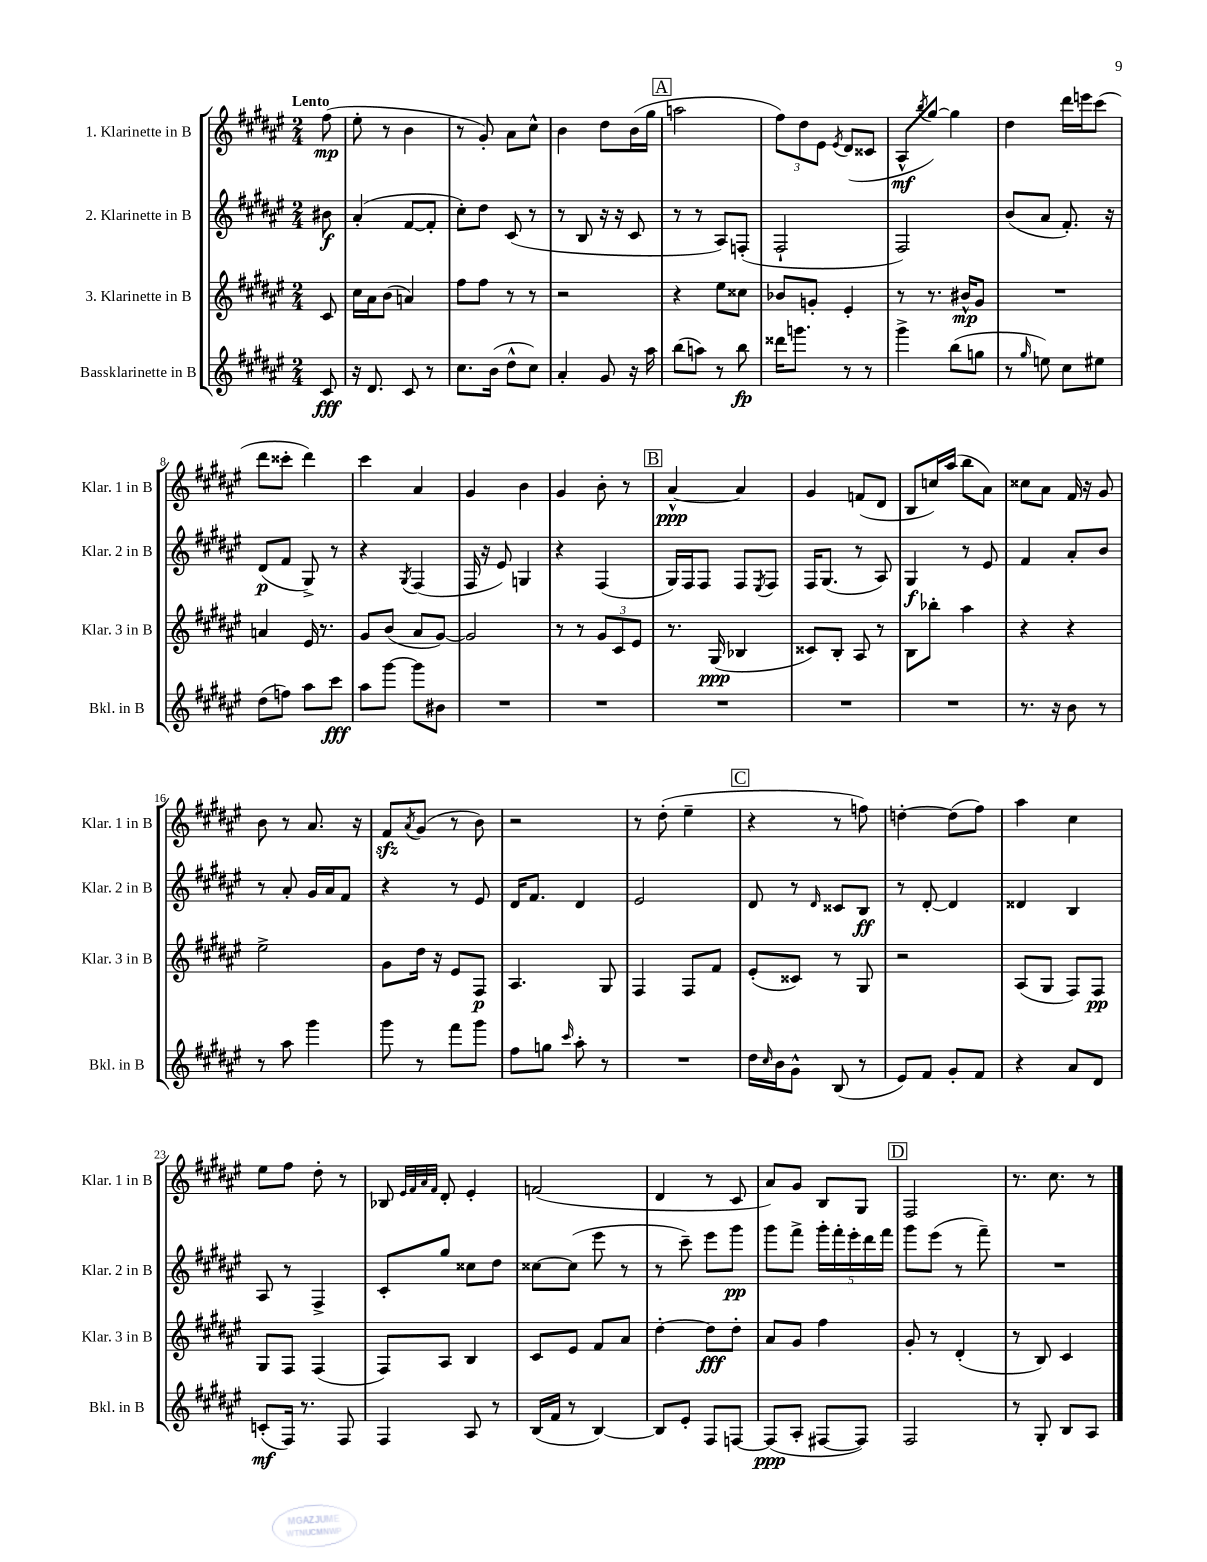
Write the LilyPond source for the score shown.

<<
\new StaffGroup <<
\new Staff = "s0" \with { instrumentName = "1. Klarinette in B" shortInstrumentName = "Klar. 1 in B" } {
    \clef treble \key fis \major \numericTimeSignature \time 2/4 \partial 8 \tempo "Lento"
    fis''8\mp( |
    eis''8-. r8 b'4 |
    r8 gis'8-.) ais'8 cis''8-^ |
    b'4 dis''8 b'16( gis''16 |
    \mark \markup { \box "A" } a''2 |
    \tuplet 3/2 { fis''8) dis''8 eis'8 } \acciaccatura { eis'8 } dis'8( cisis'8 |
    ais8-^\mf \acciaccatura { b''8 } gis''8~) gis''4 |
    dis''4 dis'''16 e'''16 cis'''8( |
    dis'''8 cisis'''8-. dis'''4) |
    cis'''4 ais'4 |
    gis'4 b'4 |
    gis'4 b'8-. r8 |
    \mark \markup { \box "B" } ais'4~-^\ppp ais'4 |
    gis'4 f'8( dis'8 |
    b8 c''16) ais''16( b''8 ais'8) |
    cisis''8 ais'8 fis'16 r16 gis'8 |
    b'8 r8 ais'8. r16 |
    fis'8\sfz \acciaccatura { ais'8 } gis'8( r8 b'8) |
    r2 |
    r8 dis''8-.( eis''4-- |
    \mark \markup { \box "C" } r4 r8 f''8) |
    d''4~-. d''8( fis''8) |
    ais''4 cis''4 |
    eis''8 fis''8 dis''8-. r8 |
    bes8 \grace { eis'32 fis'32 ais'32 fis'32 } dis'8-. eis'4-. |
    f'2( |
    dis'4 r8 cis'8 |
    ais'8) gis'8 b8 gis8 |
    \mark \markup { \box "D" } fis2 |
    r8. cis''8. r8 \bar "|." |
}
\new Staff = "s1" \with { instrumentName = "2. Klarinette in B" shortInstrumentName = "Klar. 2 in B" } {
    \clef treble \key fis \major \numericTimeSignature \time 2/4 \partial 8
    bis'8\f |
    ais'4-.( fis'8~ fis'8-. |
    cis''8-.) dis''8 cis'8( r8 |
    r8 b8 r16 r16 cis'8 |
    \mark \markup { \box "A" } r8 r8 ais8) f8-.( |
    fis2-! |
    fis2) |
    b'8( ais'8 fis'8.-.) r16 |
    dis'8\p( fis'8 gis8->) r8 |
    r4 \acciaccatura { gis8 } fis4( |
    fis16 r16 eis'8) g4 |
    r4 fis4( |
    \mark \markup { \box "B" } gis16) fis16 fis8 fis8 \acciaccatura { eis8 } fis8 |
    fis16 gis8.( r8 ais8) |
    gis4\f r8 eis'8 |
    fis'4 ais'8-. b'8 |
    r8 ais'8-. gis'16 ais'16 fis'8 |
    r4 r8 eis'8 |
    dis'16 fis'8. dis'4 |
    eis'2 |
    \mark \markup { \box "C" } dis'8 r8 \grace { dis'16 } cisis'8 b8\ff |
    r8 dis'8~-. dis'4 |
    disis'4 b4 |
    ais8 r8 fis4-> |
    cis'8-. gis''8 cisis''8 dis''8 |
    cisis''8~ cisis''8( eis'''8 r8 |
    r8 cis'''8--) eis'''8 gis'''8\pp |
    gis'''8 fis'''8-> \tuplet 5/4 { gis'''16-. fis'''16-. eis'''16-. dis'''16 fis'''16 } |
    \mark \markup { \box "D" } gis'''8 eis'''8( r8 fis'''8--) |
    R2 \bar "|." |
}
\new Staff = "s2" \with { instrumentName = "3. Klarinette in B" shortInstrumentName = "Klar. 3 in B" } {
    \clef treble \key fis \major \numericTimeSignature \time 2/4 \partial 8
    cis'8 |
    cis''16 ais'16 b'8( a'4) |
    fis''8 fis''8 r8 r8 |
    r2 |
    \mark \markup { \box "A" } r4 eis''8 cisis''8 |
    bes'8 g'8-. eis'4-. |
    r8 r8. bis'16-^\mp gis'8 |
    R2 |
    a'4 eis'16 r8. |
    gis'8 b'8( ais'8 gis'8~) |
    gis'2 |
    r8 r8 \tuplet 3/2 { gis'8 cis'8 eis'8 } |
    \mark \markup { \box "B" } r8. gis16\ppp( bes4 |
    cisis'8) b8-. ais8 r8 |
    b8 bes''8-. ais''4 |
    r4 r4 |
    eis''2-> |
    gis'8 dis''16 r16 eis'8 fis8\p |
    ais4. gis8 |
    fis4 fis8 fis'8 |
    \mark \markup { \box "C" } eis'8-.( cisis'8) r8 gis8 |
    r2 |
    ais8( gis8 fis8) fis8\pp |
    gis8 fis8 fis4( |
    fis8) ais8 b4 |
    cis'8 eis'8 fis'8 ais'8 |
    dis''4~-. dis''8\fff dis''8-. |
    ais'8 gis'8 fis''4 |
    \mark \markup { \box "D" } gis'8-. r8 dis'4-.( |
    r8 b8) cis'4 \bar "|." |
}
\new Staff = "s3" \with { instrumentName = "Bassklarinette in B" shortInstrumentName = "Bkl. in B" } {
    \clef treble \key fis \major \numericTimeSignature \time 2/4 \partial 8
    cis'8\fff |
    r16 dis'8. cis'8 r8 |
    cis''8. b'16( dis''8-^ cis''8) |
    ais'4-. gis'8 r16 ais''16 |
    \mark \markup { \box "A" } b''8( a''8) r8 b''8\fp |
    disis'''16 g'''8. r8 r8 |
    gis'''4-> b''8( g''8 |
    r8 \grace { gis''16 } e''8) cis''8 eis''8 |
    dis''8( f''8) ais''8 cis'''8\fff |
    ais''8 gis'''8~ gis'''8 bis'8 |
    R2 |
    R2 |
    \mark \markup { \box "B" } R2 |
    R2 |
    R2 |
    r8. r16 b'8 r8 |
    r8 ais''8 gis'''4 |
    gis'''8 r8 fis'''8 gis'''8 |
    fis''8 g''8 \grace { cis'''16 } ais''8-. r8 |
    R2 |
    \mark \markup { \box "C" } dis''16 \grace { cis''16 } b'16 gis'8-^ b8( r8 |
    eis'8) fis'8 gis'8-. fis'8 |
    r4 ais'8 dis'8 |
    c'8-.\mf( fis16) r8. fis8 |
    fis4 ais8 r8 |
    b16( fis'16 r8 b4~) |
    b8 eis'8-. fis8 f8~ |
    f8\ppp( ais8-. fis8~ fis8) |
    \mark \markup { \box "D" } fis2 |
    r8 gis8-. b8 ais8 \bar "|." |
}
>>
>>
